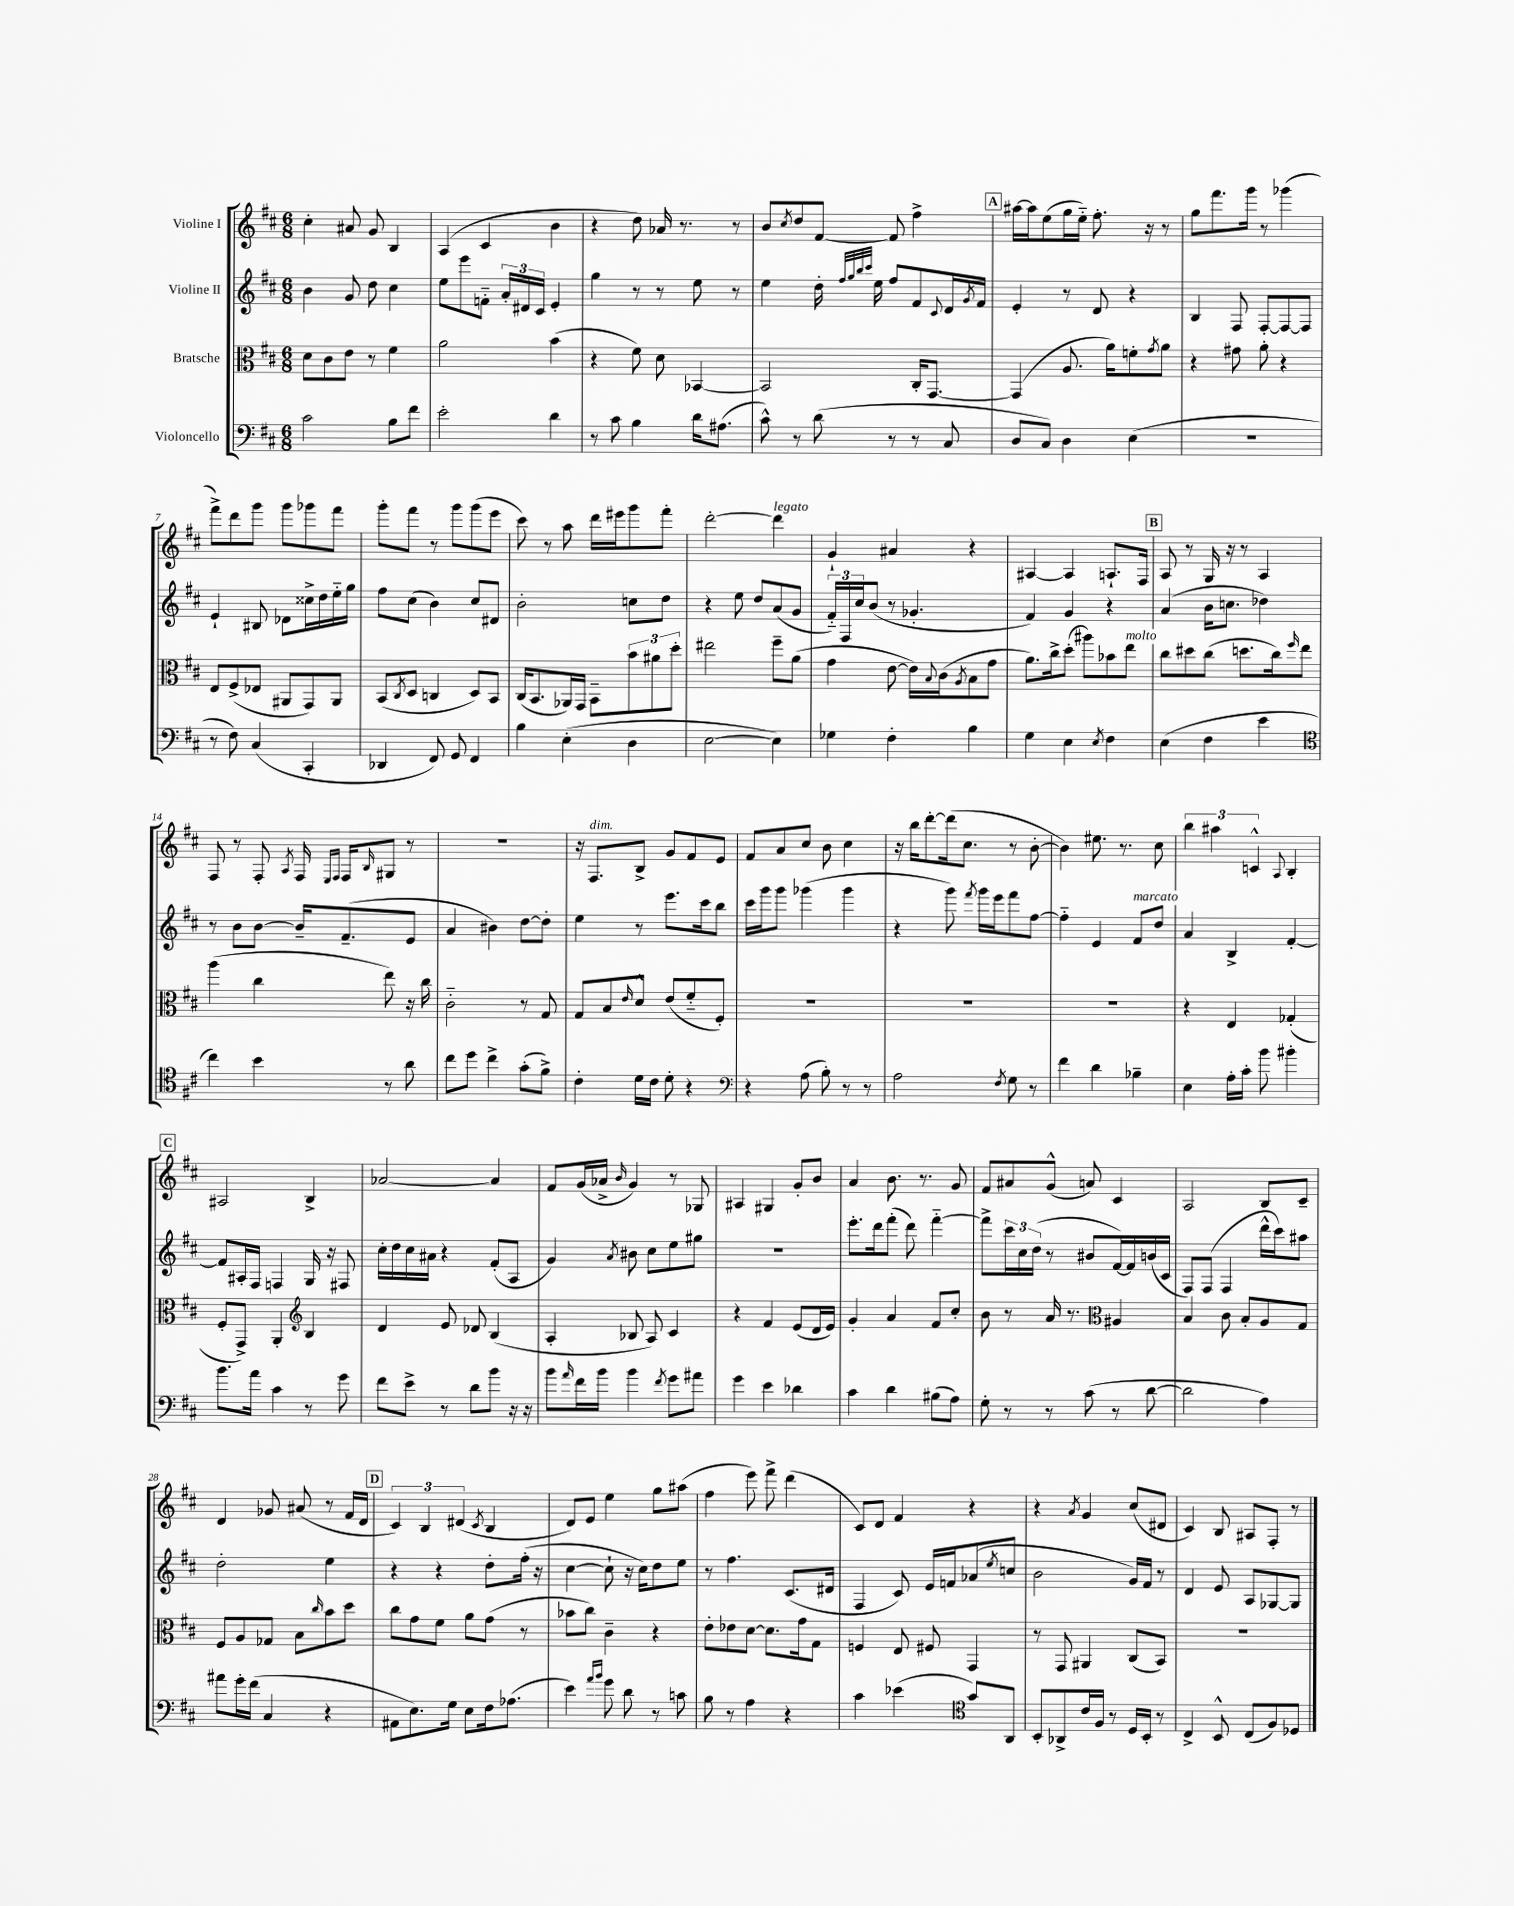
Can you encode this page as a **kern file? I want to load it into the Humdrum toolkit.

**kern	**kern	**kern	**kern
*part4	*part3	*part2	*part1
*staff4	*staff3	*staff2	*staff1
*I"Violoncello	*I"Bratsche	*I"Violine II	*I"Violine I
*clefF4	*clefC3	*clefG2	*clefG2
*k[f#c#]	*k[f#c#]	*k[f#c#]	*k[f#c#]
*M6/8	*M6/8	*M6/8	*M6/8
=1	=1	=1	=1
2c#\	8d\L	4b\	4cc#'\
.	8c#\	.	.
.	8e\J	8g/	8a#X/
.	8r	8dd\	8g/
8B\L	4f#\	4cc#\	4B/
8f#\J	.	.	.
=2	=2	=2	=2
2e'\	2a\	8ee\L	(4A/
.	.	8eee\	.
.	.	8fn\J	4c#/
.	.	24a'/LL	.
.	.	24d#X/	.
.	.	24c#/JJ	.
4d\	(4b\	4e'/	4b\
=3	=3	=3	=3
8r	4r	4gg\	4r
8c#\	.	.	.
4B\	8f#\)	8r	8dd\)
.	8d\	8r	16a-X/
.	.	.	8.r
16d\KL	[4BB-X/	8ee\	.
(8.A#X\J	.	.	.
.	.	8r	8r
=4	=4	=4	=4
8c#^^\)	2BB-/]	4ee\	8b/L
.	.	.	8qcc#/
8r	.	.	8dd/
(8d\	.	16dd'\	[8f#/J
.	.	32qqff#/LLL	.
.	.	32qqgg/	.
.	.	32qqbb/	.
.	.	32qqccc#/JJJ	.
.	.	16ee\	.
8r	.	8ff#/L	8f#/]
8r	16C#'/KL	8f#/	4ff#^\
.	[8.GG/J	.	.
.	.	8qqc#/	.
8C#/	.	16d/L	.
.	.	8qg/	.
.	.	16f#/JJ	.
!!LO:REH:place=s1:t=A
=5	=5	=5	=5
8D/L	(4GG/]	4e'/	[16aa#X\LL
.	.	.	16aa#\J]
8C#/J)	.	.	(8ee\
4D\	8.A/	8r	16gg\L
.	.	.	16ee\JJ)
.	.	8d/	8.ff#'\
.	16a\KL)	.	.
(4E\	8fn'\	4r	.
.	.	.	16r
.	8qg/	.	.
.	8a\J	.	8r
=6	=6	=6	=6
2.r	4r	4B/	8gg\L
.	.	.	8.fff#\
.	8g#X\	8F#/	.
.	.	.	16ggg\Jk
.	8a'\	[8F#'/L	8r
.	4r	8F#/_	(4ggg-X\
.	.	8F#/J]	.
!!LO:LB:g=z
=7	=7	=7	=7
8r	8E/L	4e`/	8fff#^\L)
8F#\)	(8F#^/	.	8ddd\
(4C#/	8E-X/J	8B#X/	8ggg\J
.	8AA#X/L	8d-X\L	8ggg\L
4CC#'/	8GG/)	16cc##X^\L	8ggg-X\
.	.	16dd\	.
.	8AA#/J	16ee\	8fff#\J
.	.	16gg\JJ	.
=8	=8	=8	=8
4DD-X/	(8BB/L	8ff#\L	8ggg'\L
.	8qC#/	.	.
.	8D/J	(8cc#\J	8fff#\J
8FF#/)	4Cn/	4b\)	8r
8GG/	.	.	8ggg\L
4FF#/	8D/L)	8cc#/L	(8ggg\
.	8BB/J	8d#X/J	8eee\J
=9	=9	=9	=9
4B\	(16C#/KL	2b'\	8ccc#\)
.	8.BB/	.	.
.	.	.	8r
(4E'\	16AA-X/L)	.	8aa\
.	16GG/JJ	.	.
.	8BB~\L	.	16ddd\LL
.	.	.	16eee#X\J
4D\	12b\	8ccn\L	8ggg\
.	12a#X\	.	.
.	.	8dd\J	8fff#'\J
.	12dd'\J	.	.
=10	=10	=10	=10
[2E\	2ee#X\	4r	[2ddd'\
.	.	8ee\	.
.	.	8dd/L	.
!	!	!	!LO:TX:a:i:t=legato
4E\])	8ff#~\L	(8a/	4ddd\]
.	(8a\J	8g/J	.
=11	=11	=11	=11
4G-X\	4g\	24f#/LL)	4g`/
.	.	24F#/	.
.	.	24cc#/J	.
.	.	(8b/J	.
4F#'\	[8e\	8r	4a#X/
.	16e\LL])	4.g-X'/	.
.	8qqB/	.	.
.	(16c#\J	.	.
.	8qA/	.	.
4B\	8B\	.	4r
.	8g\J	.	.
=12	=12	=12	=12
4G\	8.a\L)	4f#/)	[4A#X/
.	16cc#^\k	.	.
4E\	(8dd'\J	4g/	4A#/]
.	8aa#X\L)	.	.
8qE/	.	.	.
4F#\	8b-X\	4r	8.An`/L
!	!LO:TX:a:i:t=molto	!	!
.	8ee\J	.	.
.	.	.	16F#/Jk
!!LO:REH:place=s1:t=B
=13	=13	=13	=13
(4E\	8cc#\L	(4a/	8A/
.	8dd#X\	.	8r
4F#\	(8cc#\J	16b\KL	16G/
.	.	8.ccn\J	16r
.	8.ddn\L	.	8r
4e\	.	4dd-X\)	4A/
.	16cc#\k)	.	.
.	16qqff#/	.	.
.	8ee\J	.	.
!!LO:LB:g=z
=14	=14	=14	=14
*clefC4	*	*	*
4cc#\)	(4aa\	8r	8F#/
.	.	8b\L	8r
4b\	4cc#\	[8b\J	8F#'/
.	.	.	8qA/
.	.	16b~/KL]	16F#/
.	.	.	16qqE/LL
.	.	.	16qqF#/JJ
.	.	(8.f#~/	16F#/KL
.	.	.	16qqB/
8r	8ee\)	.	8G#X/J
8a\	16r	8e/J	8r
.	16cc#\	.	.
=15	=15	=15	=15
8cc#\L	2c#\	4a/	2.r
8dd\J	.	.	.
4cc#^\	.	4b#X\)	.
(8g'\L	8r	[8dd\L	.
8f#^\J)	8G/	8dd'\J]	.
=16	=16	=16	=16
4c#'\	8G/L	4ee\	16r
!	!	!	!LO:TX:a:i:t=dim.
.	.	.	8.F#/L
.	8B/	.	.
.	16qqe/	.	.
16d\LL	8d^^/J	8r	8B^/J
16c#\JJ	.	.	.
8d'\	(8e/L	8.eee\L	8g/L
4r	8f#/	.	8f#/
.	.	16ccc#\k	.
.	8F#'/J)	8bb\J	8e/J
=17	=17	=17	=17
*clefF4	*	*	*
4r	2.r	16ccc#\LL	8f#/L
.	.	16ggg\J	.
.	.	8ggg\J	8a/
(8A\	.	(4ggg-X\	8cc#/J
8B'\)	.	.	8b\
8r	.	4ggg-\	4cc#\
8r	.	.	.
=18	=18	=18	=18
2A\	2.r	4r	16r
.	.	.	16bb\KL
.	.	.	[8ddd'\
.	.	8ggg\)	(16ddd\k]
.	.	.	8.cc#\J
.	.	8qfff#/	.
.	.	16ggg\LL	.
.	.	16eee\J	.
8qF#/	.	.	.
8G\	.	8fff#\	8r
8r	.	[8ff#\J	[8b'\
=19	=19	=19	=19
4f#\	2.r	4ff#\]	4b\])
4d\	.	4e/	8.ee#X\
.	.	.	8.r
!	!	!LO:TX:a:i:t=marcato	!
4B-X~\	.	8f#/L	.
.	.	8dd/J	8cc#\
=20	=20	=20	=20
4E\	4r	4a/	6bb\
.	.	.	6aa#X\
16A'\LL	4E/	4B^/	.
16c#'\JJ	.	.	.
.	.	.	6cn^^/
8b\	.	.	.
.	.	.	8qqA/
4b#X'\	(4G-X'/	[4f#'/	4B'/
!!LO:LB:g=z
!!LO:REH:place=s1:t=C
=21	=21	=21	=21
8.b\L	8F#'/L	8f#/L]	2A#X/
.	8GG^/J)	16A#X'/L	.
16a\Jk	.	16F#/JJ	.
4c#\	4AA'/	4Fn/	.
*	*clefG2	*	*
8r	4B/	16G/	4B^/
.	.	16r	.
8g\	.	8F#X/	.
=22	=22	=22	=22
8f#\L	4d/	16cc#'\LL	[2a-X/
.	.	16dd\	.
8e^\J	.	16cc#\	.
.	.	16a#X\JJ	.
8r	8e/	4r	.
8d\L	8d-X/	.	.
8b\J	(4B/	(8f#'/L	4a-/]
16r	.	8A/J	.
16r	.	.	.
=23	=23	=23	=23
8b\L	4A'/	4g/)	8f#/L
16qqa/	.	.	.
16f#\L	.	.	(16g/L
16b\JJ	.	.	16a-X^/JJ
.	.	8qa/	16qqb/
4b\	8B-X/	8b#X\	4g/)
.	8A/)	8cc#\L	.
8qf#/	.	.	.
8g\L	4c#/	8ee\	8r
8a#X\J	.	8gg#X\J	8G-X/
=24	=24	=24	=24
4g\	4r	2.r	4A#X/
4e\	4f#/	.	4G#X/
4d-X\	(8e/L	.	8g'/L
.	16d/L	.	8b/J
.	16e/JJ)	.	.
=25	=25	=25	=25
4c#\	4g'/	8.eee'\L	4a/
.	.	16ddd\k	.
4d\	4a/	(8fff#'\J	8.b\
.	.	8ddd\)	.
.	.	.	8.r
(8B#X\L	8f#/L	[4fff#\	.
8A\J)	8cc#'/J	.	8g/
=26	=26	=26	=26
8G'\	8b\	8fff#^\L]	8f#/L
8r	8r	24ccc#\L	8a#X/
.	.	24cc#\	.
.	.	(24dd\JJ	.
8r	16a/	8r	(8g^^/J
.	8.r	.	.
(8c#\	.	8b#X/L	8an/)
*	*clefC3	*	*
8r	4A#X/	[16f#/L)	4c#/
.	.	16f#/]	.
[8d\	.	(16bn/	.
.	.	16c#/JJ	.
=27	=27	=27	=27
2d\]	4B/	8F#/L)	2A/
.	.	(8F#/J	.
.	8c#\	4F#/	.
.	8B'/L	.	.
4A\)	8A/	16ddd^^\LL	8B/L
.	.	16ccc#\J)	.
.	8G/J	8aa#X\J	8c#~/J
!!LO:LB:g=z
=28	=28	=28	=28
8a#X\L	8F#/L	2dd'\	4d/
16g'\L	8A/	.	.
(16f#\JJ	.	.	.
4C#/	8G-X/J	.	8g-X/
.	8B\L	.	(8a#X/
.	16qqcc#/	.	.
4r	8b\	4ee\	8r
.	8dd\J	.	16f#/LL
.	.	.	16d/JJ
!!LO:REH:place=s1:t=D
=29	=29	=29	=29
8AA#X\L	8cc#\L	4r	6c#/)
8.E\)	8g\	.	.
.	.	.	6B/
.	8f#\J	4r	.
16G\Jk	.	.	.
.	.	.	(6d#X/
8E\L	8a\L	.	.
.	.	.	8qc#/
16F#\k	(8g\J	8dd'\L	4B/
(8.A-X\J	.	.	.
.	8r	(16ff#'\Jk	.
.	.	16r	.
=30	=30	=30	=30
4e\)	8b-X\L	[4cc#\	8d/L)
.	8cc#\J)	.	8e/J
16qqa/LL	.	.	.
16qqb/JJ	.	.	.
8g\	4c#~\	8cc#`\]	4ee\
8d\	.	16r	.
.	.	16cc#\KL)	.
8r	4r	8dd\	8gg\L
8cn\	.	8ee\J	(8aa#X\J
=31	=31	=31	=31
8B\	8e'\L	8r	4ff#\
8r	8e-X\	4.ff#\	.
4A\	[8d\J	.	8eee\)
.	8.d\L]	.	8fff#^\
4r	.	(8.c#/L	(4ddd\
.	16g\k	.	.
.	8G\J	.	.
.	.	16d#X/Jk	.
=32	=32	=32	=32
4c#\	4Fn/	4F#/	8c#/L)
.	.	.	8d/J
(4e-X\	8E/	8c#/)	4f#/
.	8F#X/	16e/LL	.
.	.	16fn/J	.
*clefC4	*	*	*
8g/L)	4GG/	(8a-X/	4r
.	.	8qee/	.
8AA/J	.	8ccn/J	.
=33	=33	=33	=33
8BB'/L	8r	2b\	4r
8AA-X^/	8GG/	.	.
.	.	.	8qa/
16c#/L	4AA#X/	.	4g/
16F#/JJ	.	.	.
8r	.	.	.
16D/LL	(8C#/L	16g/LL)	(8cc#/L
16BB'/JJ	.	16f#/JJ	.
8r	8BB/J)	8r	8d#X/J
=34	=34	=34	=34
4C#^/	2.r	4d/	4c#/)
8BB^^/	.	8e/	8B/
(8C#/L	.	8A/L	8A#X/L
8F#/)	.	[8G-X/	8F#'/J
8D-X/J	.	8G-/J]	8r
==	==	==	==
*-	*-	*-	*-
